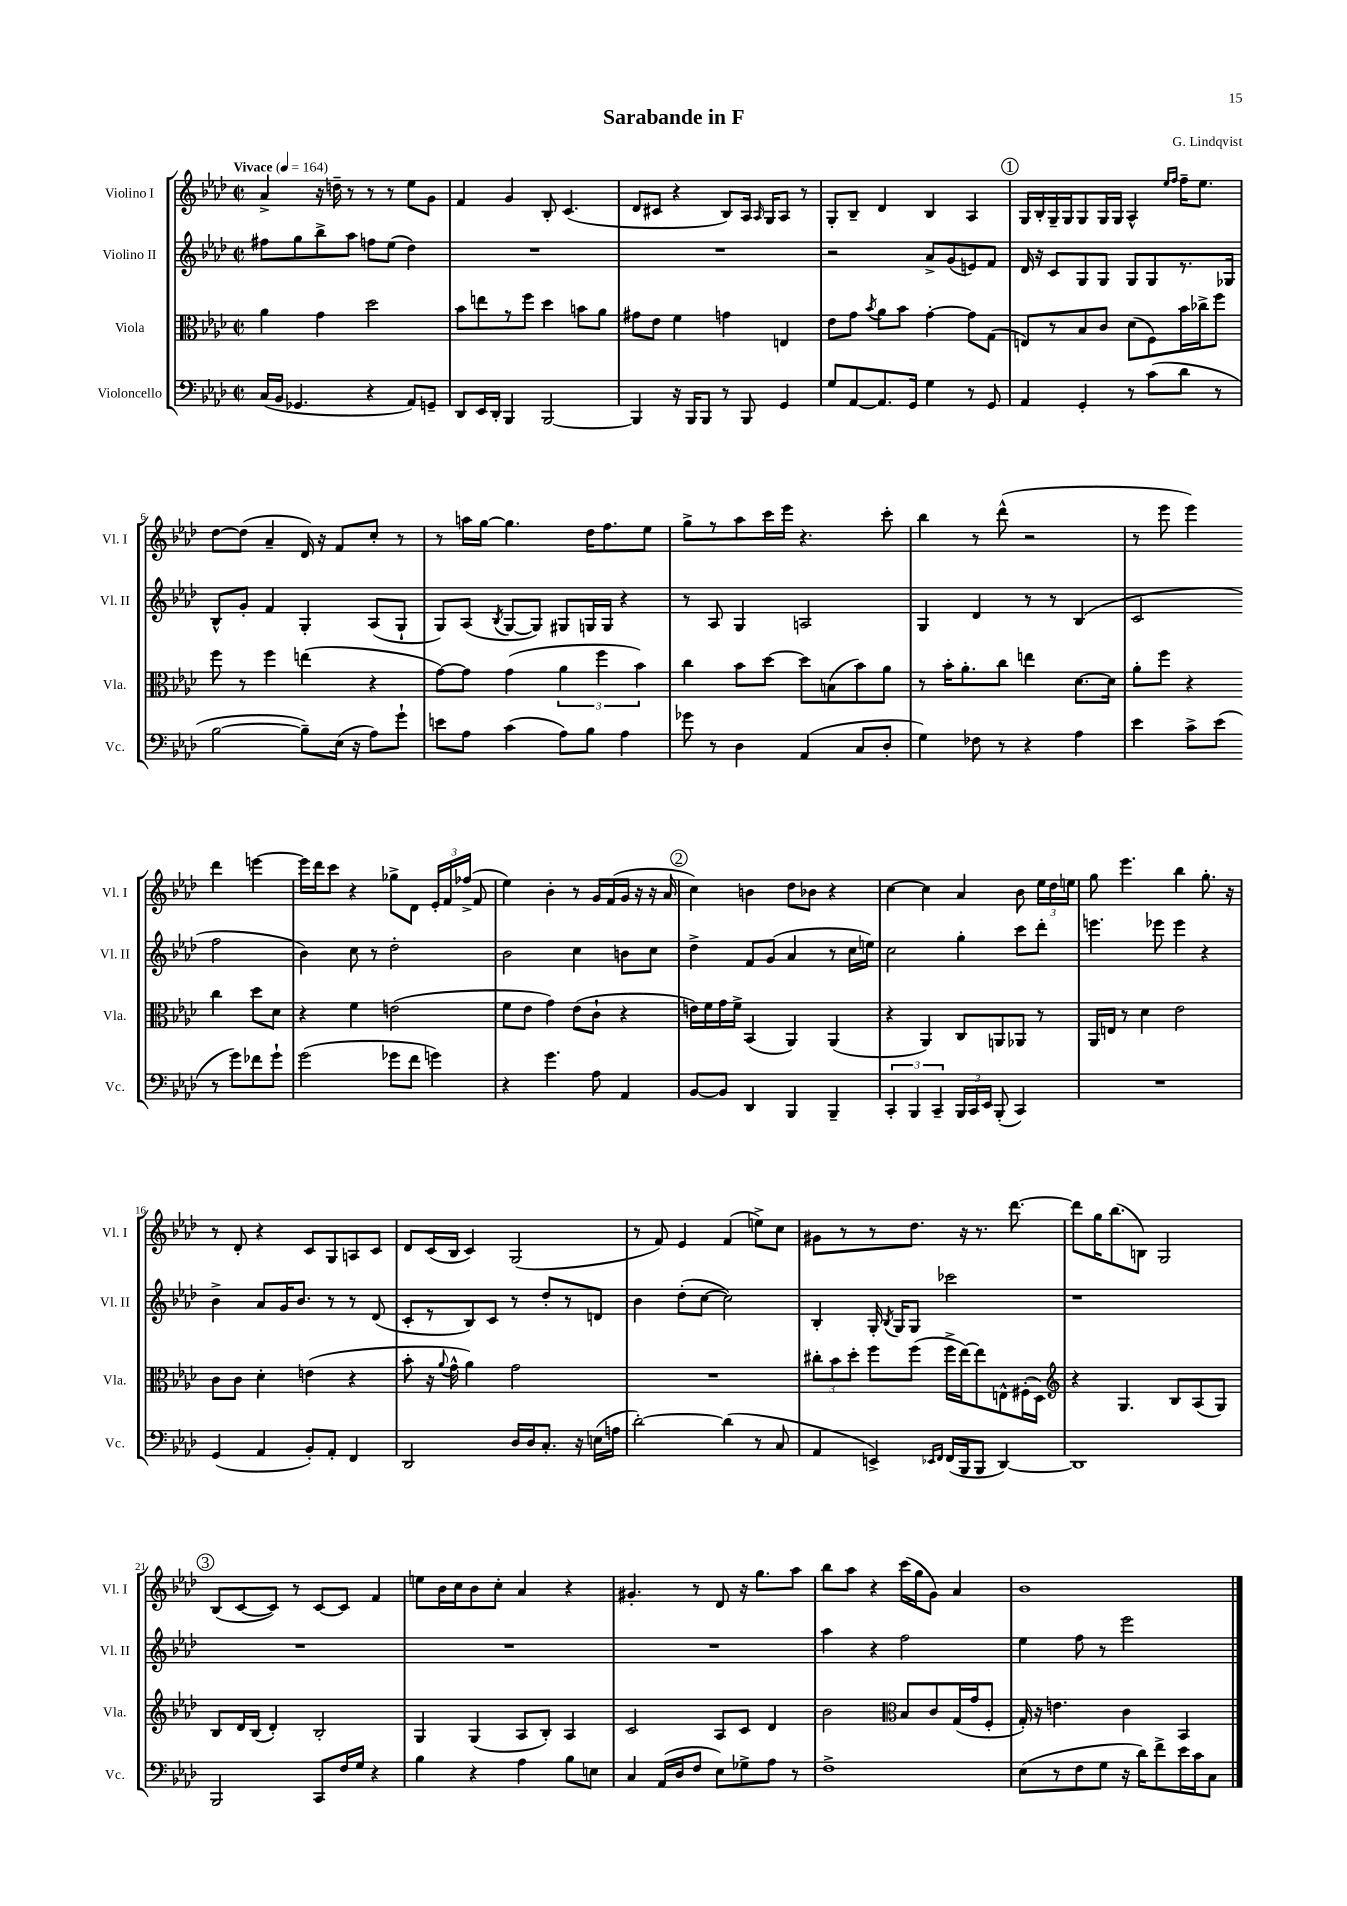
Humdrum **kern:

**kern	**kern	**kern	**kern
*staff4	*staff3	*staff2	*staff1
*clefF4	*clefC3	*clefG2	*clefG2
*k[b-e-a-d-]	*k[b-e-a-d-]	*k[b-e-a-d-]	*k[b-e-a-d-]
*M2/2	*M2/2	*M2/2	*M2/2
*met(c|)	*met(c|)	*met(c|)	*met(c|)
*MM164	*MM164	*MM164	*MM164
(16C	4a-	8ff#	4a-^
16BB-	.	.	.
4.GG-	.	8gg	.
.	4g	8bb-^	16r
.	.	.	16dd~
.	.	8aa-	8r
4r	2dd-	8ff	8r
.	.	(8ee-	8r
8AA-)	.	4dd-)	8ee-
8GG~	.	.	8g
=	=	=	=
8DD-	8b-	1r	4f
16EE-	8ee	.	.
16DD-'	.	.	.
4BBB-	8r	.	4g
.	8ff	.	.
[2BBB-	4dd-	.	8B-'
.	.	.	(4.c
.	8b	.	.
.	8a-	.	.
=	=	=	=
4BBB-]	8g#	1r	8d-
.	8e-	.	8c#
16r	4f	.	4r
16BBB-	.	.	.
8BBB-	.	.	.
8r	4g	.	8B-)
8BBB-	.	.	16A-
.	.	.	16qqA-
.	.	.	16G
4GG	4E	.	8A-
.	.	.	8r
=	=	=	=
8G	8e-	2r	8G'
[8AA-	8g	.	8B-~
.	8qb-	.	.
8.AA-]	8a-	.	4d-
.	8b-	.	.
16GG	.	.	.
4G	[4g'	8a-^	4B-
.	.	(8g	.
8r	8g]	8e)	4A-
8GG	(8G	8f	.
=	=	=	=
4AA-	8E)	16d-	16G
.	.	16r	16B-'
.	8r	8c	16G~
.	.	.	16G
4GG'	8B-	8G	8G
.	8c	8G	16G
.	.	.	16G
8r	(8d-	8G	4A-^^
(8c	8F)	8G	.
.	.	.	16qqee-
.	.	.	16qqff
8d-	16b-	8.r	16ff~
.	16cc-^	.	8.ee-
8r	8ff	.	.
.	.	16G-	.
=	=	=	=
[2B-	8ff	8B-^^	[8dd-
.	8r	8g'	(8dd-]
.	4ff	4f	4a-~
8B-~])	(4ee	4G'	16d-)
.	.	.	16r
(16E-	.	.	8f
16r	.	.	.
8A-)	4r	(8A-	8cc'
8g`	.	8G`	8r
=	=	=	=
8e	[8g)	8G)	8r
8A-	8g]	(8A-	16aa
.	.	.	[16gg
.	.	8qB-	.
(4c	(4g	[8G	4.gg]
.	.	8G])	.
8A-)	6a-	8G#	.
8B-	.	16G	16dd-
.	6ff	.	.
.	.	16G	8.ff
4A-	.	4r	.
.	6b-)	.	.
.	.	.	8ee-
=	=	=	=
8g-	4cc	8r	8gg^
8r	.	8A-	8r
4D-	8b-	4G	8aa-
.	[8dd-	.	16ccc
.	.	.	16eee-
(4AA-	8dd-]	2A	4.r
.	(8B	.	.
8C	8b-)	.	.
8D-'	8a-	.	8ccc'
=	=	=	=
4G)	8r	4G	4bb-
.	16b-'	.	.
.	8.a-'	.	.
8F-	.	4d-	8r
8r	8cc	.	(8ddd-^^
4r	4ee	8r	2r
.	.	8r	.
4A-	[8.d-	(4B-	.
.	16d-]	.	.
=	=	=	=
4e-	8a-'	2c	8r
.	8ff	.	8eee-
8c^	4r	.	4eee-)
(8e-	.	.	.
8r	4cc	2ff	4ddd-
8g)	.	.	.
8f-	8dd-	.	[4eee
8g`	8d-	.	.
=	=	=	=
(2g	4r	4b-)	16eee]
.	.	.	16ddd-
.	.	.	8ccc
.	4f	8cc	4r
.	.	8r	.
8g-	(2e	2dd-'	8gg-^
8f	.	.	8d-
4g)	.	.	24e-'
.	.	.	24f
.	.	.	(24ff-^
.	.	.	8f
=	=	=	=
4r	8f	2b-	4ee-)
.	8e-	.	.
4.g	4g)	.	4b-'
.	(8e-	4cc	8r
8A-	8c`	.	16g
.	.	.	(16f
4AA-	4r	8b	16g
.	.	.	16r
.	.	8cc	16r
.	.	.	16a-
=	=	=	=
[8BB-	16e)	4dd-^	4cc)
.	16f	.	.
8BB-]	16g	.	.
.	16f^	.	.
4DD-	(4BB-	8f	4b
.	.	(8g	.
4BBB-	4AA-)	4a-	8dd-
.	.	.	8b-
4BBB-~	(4AA-	8r	4r
.	.	16cc	.
.	.	16ee)	.
=	=	=	=
6CC'	4r	2cc	[4cc
6BBB-	.	.	.
.	4AA-)	.	4cc]
6CC~	.	.	.
24BBB-	8C	4gg'	4a-
24CC	.	.	.
24EE-	.	.	.
(8BBB-'	8AA	.	.
4CC)	8AA-	8ccc	8b-
.	8r	8ddd-'	24ee-
.	.	.	24dd-
.	.	.	24ee
=	=	=	=
1r	16AA-	4.eee	8gg
.	16E	.	.
.	8r	.	4.eee-
.	4d-	.	.
.	.	8eee-	.
.	2e-	4eee-	4bb-
.	.	4r	8.gg'
.	.	.	16r
=	=	=	=
(4GG	8c	4b-^	8r
.	8c	.	8d-'
4AA-	4d-'	8a-	4r
.	.	16g	.
.	.	8.b-	.
8BB-')	(4e	.	8c
8AA-'	.	8r	8G
4FF	4r	8r	8A
.	.	(8d-	8c
=	=	=	=
2DD-	8b-'	8c'	8d-
.	16r	8r	(16c
.	8qqa-	.	.
.	16g^^	.	16B-
.	4a-)	8B-)	4c)
.	.	8c	.
16D-	2g	8r	(2G
16D-	.	.	.
8.C'	.	8dd-'	.
.	.	8r	.
16r	.	.	.
(16E	.	8d	.
16A	.	.	.
=	=	=	=
[2d-')	1r	4b-	8r
.	.	.	8f)
.	.	(8dd-'	4e-
.	.	[8cc	.
(4d-]	.	2cc])	(4f
8r	.	.	8ee^)
8C	.	.	8cc
=	=	=	=
4AA-	12cc#'	4B-'	8g#
.	12b-	.	.
.	.	.	8r
.	12dd-'	.	.
4EE^)	8ff	16G'	8r
.	.	8qB-	.
.	.	16G	.
.	(8ff	8G	8.dd-
16qqEE-	.	.	.
16qqFF	.	.	.
(16FF	16ff^	2ccc-	.
16BBB-	[16ee-)	.	16r
8BBB-	8ee-]	.	8.r
[4DD-)	8E^^	.	.
.	.	.	[8.ddd-
.	(16F#'	.	.
.	16D-)	.	.
=	=	=	=
*	*clefG2	*	*
1DD-]	4r	1r	8ddd-]
.	.	.	16gg
.	.	.	(8.bb-
.	4.G	.	.
.	.	.	8B)
.	.	.	2G
.	8B-	.	.
.	(8A-	.	.
.	8G)	.	.
=	=	=	=
2BBB-	8B-	1r	(8B-
.	16d-	.	[8c
.	(16B-	.	.
.	4d-')	.	8c])
.	.	.	8r
8CC	2B-'	.	[8c
16F	.	.	8c]
16G	.	.	.
4r	.	.	4f
=	=	=	=
4B-	4G	1r	8ee
.	.	.	16b-
.	.	.	16cc
4r	(4G	.	8b-
.	.	.	8cc'
4A-	8A-	.	4a-
.	8B-')	.	.
8B-	4A-	.	4r
8E	.	.	.
=	=	=	=
4C	2c	1r	4.g#'
(16AA-	.	.	.
16D-	.	.	.
8F	.	.	8r
8E-)	8A-	.	8d-
8G-^	8c	.	16r
.	.	.	8.gg
8A-	4d-	.	.
8r	.	.	8aa-
=	=	=	=
1F^	2b-	4aa-	8bb-
.	.	.	8aa-
.	.	4r	4r
*	*clefC3	*	*
.	8B-	2ff	(16ccc
.	.	.	16gg
.	8c	.	8g)
.	(16G	.	4a-
.	16g	.	.
.	8F'	.	.
=	=	=	=
(8E-	16G')	4ee-	1b-
.	16r	.	.
8r	4.e	.	.
8F	.	8ff	.
8G	.	8r	.
16r	4c	2eee-	.
16d-)	.	.	.
8f^	.	.	.
16e-	4BB-	.	.
16c	.	.	.
8C	.	.	.
==	==	==	==
*-	*-	*-	*-
